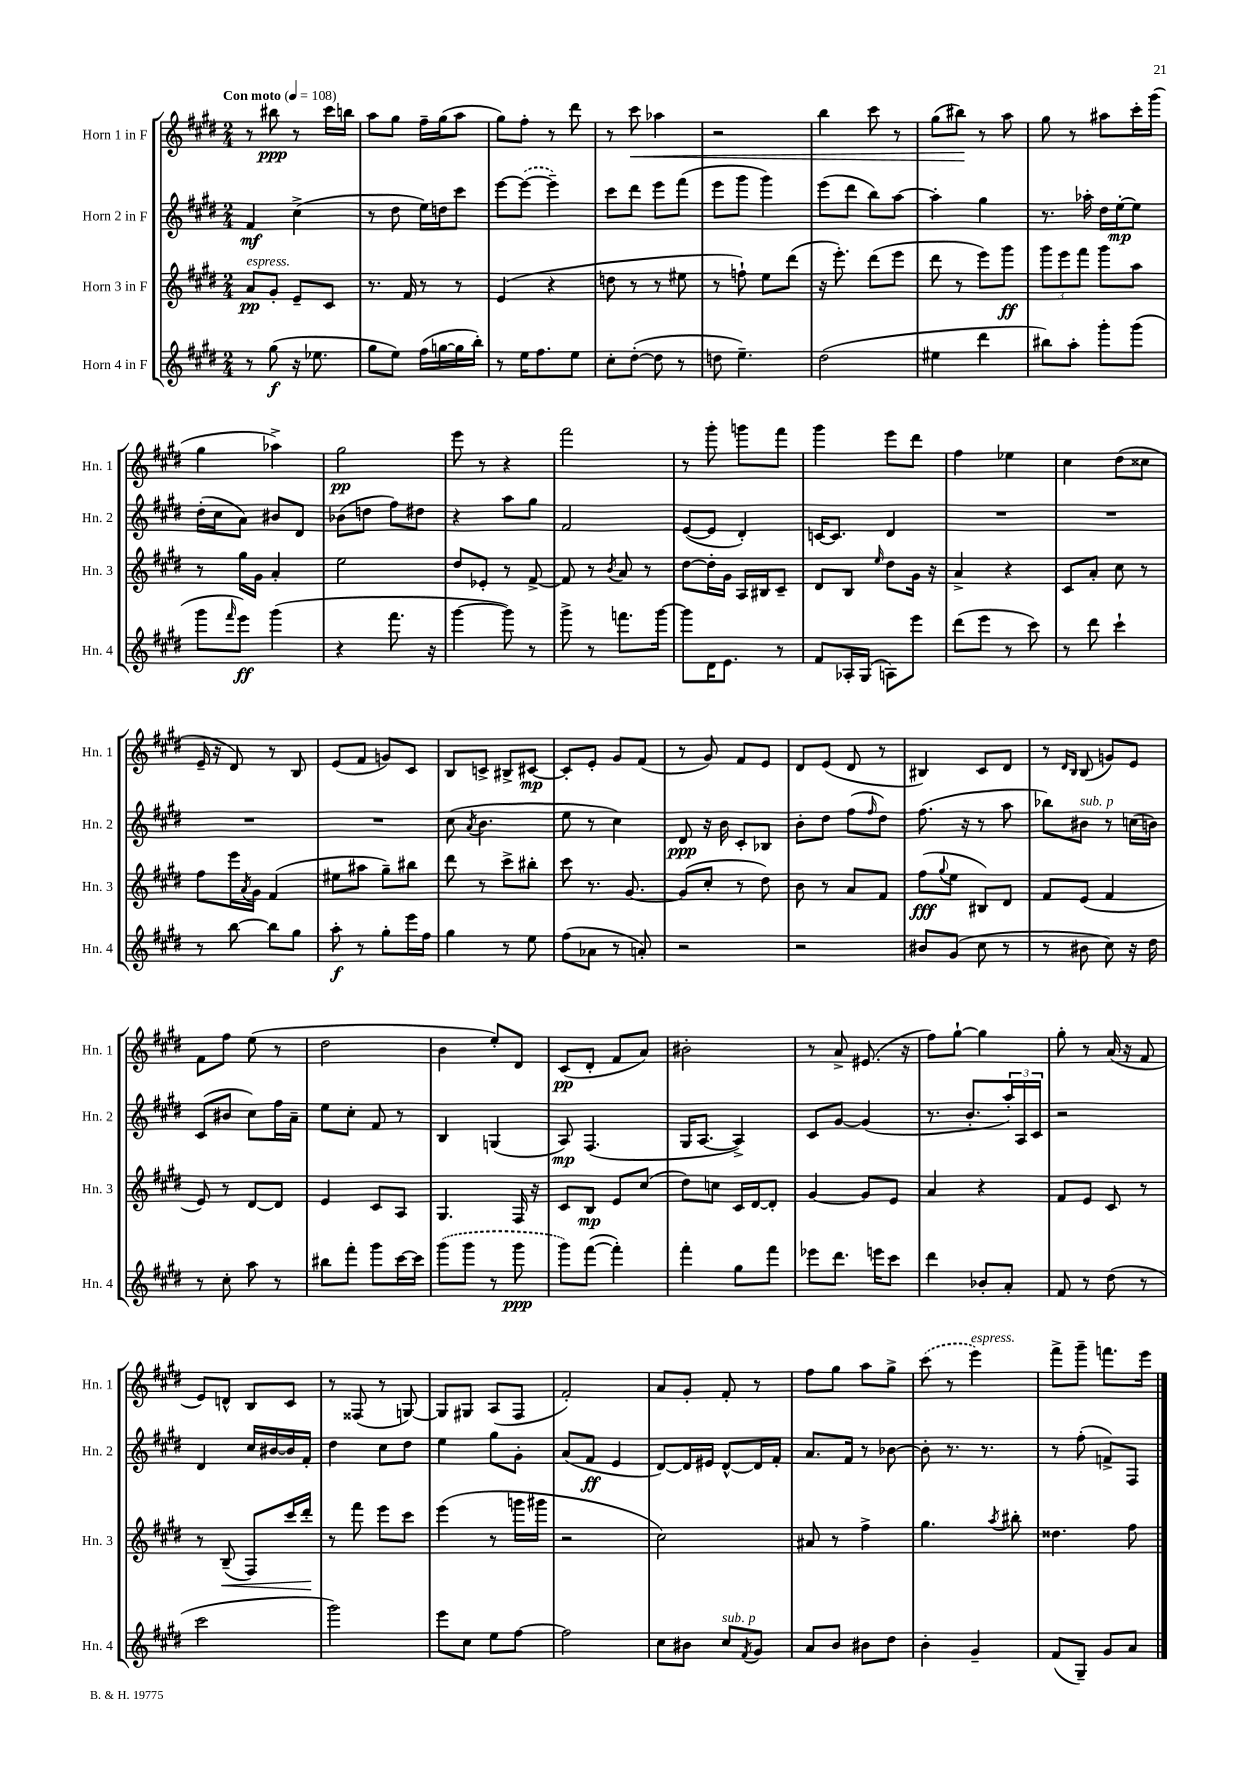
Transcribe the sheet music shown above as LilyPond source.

<<
\new StaffGroup <<
\new Staff = "s0" \with { instrumentName = "Horn 1 in F" shortInstrumentName = "Hn. 1" } {
    \clef treble \key e \major \numericTimeSignature \time 2/4 \tempo "Con moto" 4 = 108
    r8 bis''8\ppp r8 cis'''16 b''16 |
    a''8 gis''8 fis''16-- gis''16( a''8 |
    gis''8) fis''8-. r8 dis'''8 |
    r8 cis'''8\< aes''4 |
    r2 |
    b''4 cis'''8 r8 |
    gis''8( bis''8\!) r8 a''8 |
    gis''8 r8 ais''8 cis'''16-. gis'''16( |
    gis''4 aes''4->) |
    gis''2\pp |
    e'''8 r8 r4 |
    fis'''2 |
    r8 gis'''8-. g'''8 fis'''8 |
    gis'''4 e'''8 dis'''8 |
    fis''4 ees''4 |
    cis''4 dis''8( cisis''8 |
    e'16-- r16 dis'8) r8 b8 |
    e'8( fis'8 g'8) cis'8 |
    b8 c'8-> bis8-> cis'8~\mp |
    cis'8-. e'8-. gis'8 fis'8( |
    r8 gis'8) fis'8 e'8 |
    dis'8 e'8( dis'8 r8 |
    bis4) cis'8 dis'8 |
    r8 \grace { dis'16 b16 } b8( g'8) e'8 |
    fis'8 fis''8 e''8( r8 |
    dis''2 |
    b'4 e''8-.) dis'8 |
    cis'8\pp( dis'8-. fis'8 a'8) |
    bis'2-. |
    r8 a'8-> eis'8.( r16 |
    fis''8) gis''8~-! gis''4 |
    gis''8-. r8 a'16( r16 fis'8 |
    e'8) d'8-^ b8 cis'8 |
    r8 fisis8( r8 g8~) |
    g8 gis8 a8( fis8 |
    fis'2-.) |
    a'8 gis'8-. fis'8-. r8 |
    fis''8 gis''8 a''8 gis''8-> |
    \once \slurDashed cis'''8( r8 e'''4^\markup { \italic "espress." }) |
    fis'''8-> gis'''8-- f'''8. e'''16 \bar "|." |
}
\new Staff = "s1" \with { instrumentName = "Horn 2 in F" shortInstrumentName = "Hn. 2" } {
    \clef treble \key e \major \numericTimeSignature \time 2/4
    fis'4\mf cis''4->( |
    r8 dis''8 e''16) d''16 cis'''8 |
    e'''8~ \once \slurDashed e'''8~( e'''4--) |
    cis'''8 dis'''8 e'''8 fis'''8( |
    e'''8 gis'''8 gis'''4) |
    e'''8( dis'''8 b''8) a''8~ |
    a''4-. gis''4 |
    r8. aes''16-. dis''16 e''16~-.\mp e''8 |
    dis''16-.( cis''16 a'8) bis'8 dis'8 |
    bes'8( d''8 fis''8) dis''8 |
    r4 a''8 gis''8 |
    fis'2 |
    e'8~( e'8 dis'4-.) |
    c'16~ c'8. dis'4 |
    R2 |
    R2 |
    R2 |
    R2 |
    cis''8( \acciaccatura { a'8 } b'4. |
    e''8 r8 cis''4) |
    dis'8\ppp r16 b'16 cis'8-. bes8 |
    b'8-. dis''8 fis''8( \grace { fis''16 } dis''8) |
    fis''8.( r16 r8 a''8 |
    bes''8) bis'8^\markup { \italic "sub. p" } r8 c''16( b'16) |
    cis'8( bis'8 cis''8) fis''16 a'16-- |
    e''8 cis''8-. fis'8 r8 |
    b4 g4( |
    a8\mp) fis4.( |
    gis16 a8.~ a4->) |
    cis'8 gis'8~ gis'4( |
    r8. b'8.-. \tuplet 3/2 { a''16-.) a16 cis'16 } |
    r2 |
    dis'4 cis''16 bis'16~ bis'16 fis'16-. |
    dis''4 cis''8 dis''8 |
    e''4 gis''8 gis'8-. |
    a'8( fis'8\ff e'4 |
    dis'8~) dis'16 eis'16 dis'8~-^ dis'16 fis'16-. |
    a'8. fis'16 r8 bes'8~ |
    bes'8-. r8. r8. |
    r8 fis''8-.( f'8->) fis8 \bar "|." |
}
\new Staff = "s2" \with { instrumentName = "Horn 3 in F" shortInstrumentName = "Hn. 3" } {
    \clef treble \key e \major \numericTimeSignature \time 2/4
    a'8\pp^\markup { \italic "espress." } gis'8-. e'8-- cis'8 |
    r8. fis'16 r8 r8 |
    e'4( r4 |
    d''8 r8 r8 eis''8 |
    r8 f''8-!) e''8 dis'''8( |
    r16 e'''8.-.) dis'''8( e'''8 |
    dis'''8 r8 e'''8) gis'''8\ff |
    \tuplet 3/2 { gis'''8 e'''8 fis'''8 } gis'''8 a''8 |
    r8 gis''16 gis'16 a'4-. |
    e''2 |
    dis''8 ees'8-. r8 fis'8~-> |
    fis'8 r8 \acciaccatura { b'8 } a'8 r8 |
    dis''8~ dis''16-. gis'16 a16 bis16 cis'8-- |
    dis'8 b8 \grace { e''16 } dis''8 gis'16 r16 |
    a'4-> r4 |
    cis'8 a'8-. cis''8 r8 |
    fis''8 e'''16 \acciaccatura { a'8 } gis'16 fis'4( |
    eis''8 ais''8 gis''8--) bis''8 |
    dis'''8 r8 cis'''8-> bis''8-. |
    cis'''8 r8. gis'8.~ |
    gis'8( cis''8-. r8 dis''8) |
    b'8 r8 a'8 fis'8 |
    fis''8\fff( \appoggiatura { gis''8 } e''8 bis8) dis'8 |
    fis'8 e'8( fis'4 |
    e'8) r8 dis'8~ dis'8 |
    e'4 cis'8 a8 |
    gis4. fis16 r16 |
    cis'8 b8\mp e'8 cis''8( |
    dis''8) c''8 cis'16 dis'16~ dis'8-. |
    gis'4~ gis'8 e'8 |
    a'4 r4 |
    fis'8 e'8 cis'8 r8 |
    r8 b8--\<( fis8) cis'''16 dis'''16-.\! |
    r8 fis'''8 e'''8 cis'''8 |
    e'''4( r8 g'''16 gis'''16 |
    r2 |
    cis''2) |
    ais'8 r8 fis''4-> |
    gis''4. \acciaccatura { a''8 } bis''8-. |
    disis''4. fis''8 \bar "|." |
}
\new Staff = "s3" \with { instrumentName = "Horn 4 in F" shortInstrumentName = "Hn. 4" } {
    \clef treble \key e \major \numericTimeSignature \time 2/4
    r8 gis''8\f( r16 ees''8. |
    gis''8 e''8) fis''16( g''16~ g''16 b''16-.) |
    r8 e''16 fis''8. e''8 |
    cis''8-. dis''8~-.( dis''8 r8 |
    d''8 e''4.--) |
    dis''2( |
    eis''4 dis'''4 |
    bis''8) a''8-. gis'''8-. gis'''8( |
    gis'''8 \grace { fis'''16 } e'''8\ff) gis'''4( |
    r4 fis'''8. r16 |
    gis'''4~ gis'''8) r8 |
    gis'''8-> r8 f'''8. gis'''16~ |
    gis'''8 dis'16 e'8. r8 |
    fis'8 aes16-. gis16( a8) e'''8 |
    dis'''8( e'''8 r8 cis'''8) |
    r8 dis'''8 cis'''4-! |
    r8 b''8~ b''8 gis''8 |
    a''8-.\f r8 gis''8-. e'''16 fis''16 |
    gis''4 r8 e''8 |
    fis''8( aes'8 r8 a'8-.) |
    r2 |
    r2 |
    bis'8 gis'8( cis''8 r8 |
    r8 bis'8 cis''8) r16 dis''16 |
    r8 cis''8-. a''8 r8 |
    bis''8 fis'''8-. gis'''8 cis'''16~ cis'''16 |
    \once \slurDashed gis'''8( gis'''8 r8 gis'''8\ppp |
    gis'''8) fis'''8~( fis'''4-.) |
    fis'''4-. gis''8 fis'''8 |
    ees'''8 dis'''8. e'''16 cis'''8 |
    dis'''4 bes'8-. a'8-. |
    fis'8 r8 dis''8( r8 |
    cis'''2 |
    gis'''2) |
    e'''8 cis''8 e''8 fis''8~ |
    fis''2 |
    cis''8 bis'8 cis''8^\markup { \italic "sub. p" } \acciaccatura { fis'8 } gis'8 |
    a'8 b'8 bis'8 dis''8 |
    b'4-. gis'4-- |
    fis'8( gis8--) gis'8 a'8 \bar "|." |
}
>>
>>
\layout { \context { \Score \remove "Bar_number_engraver" } }
